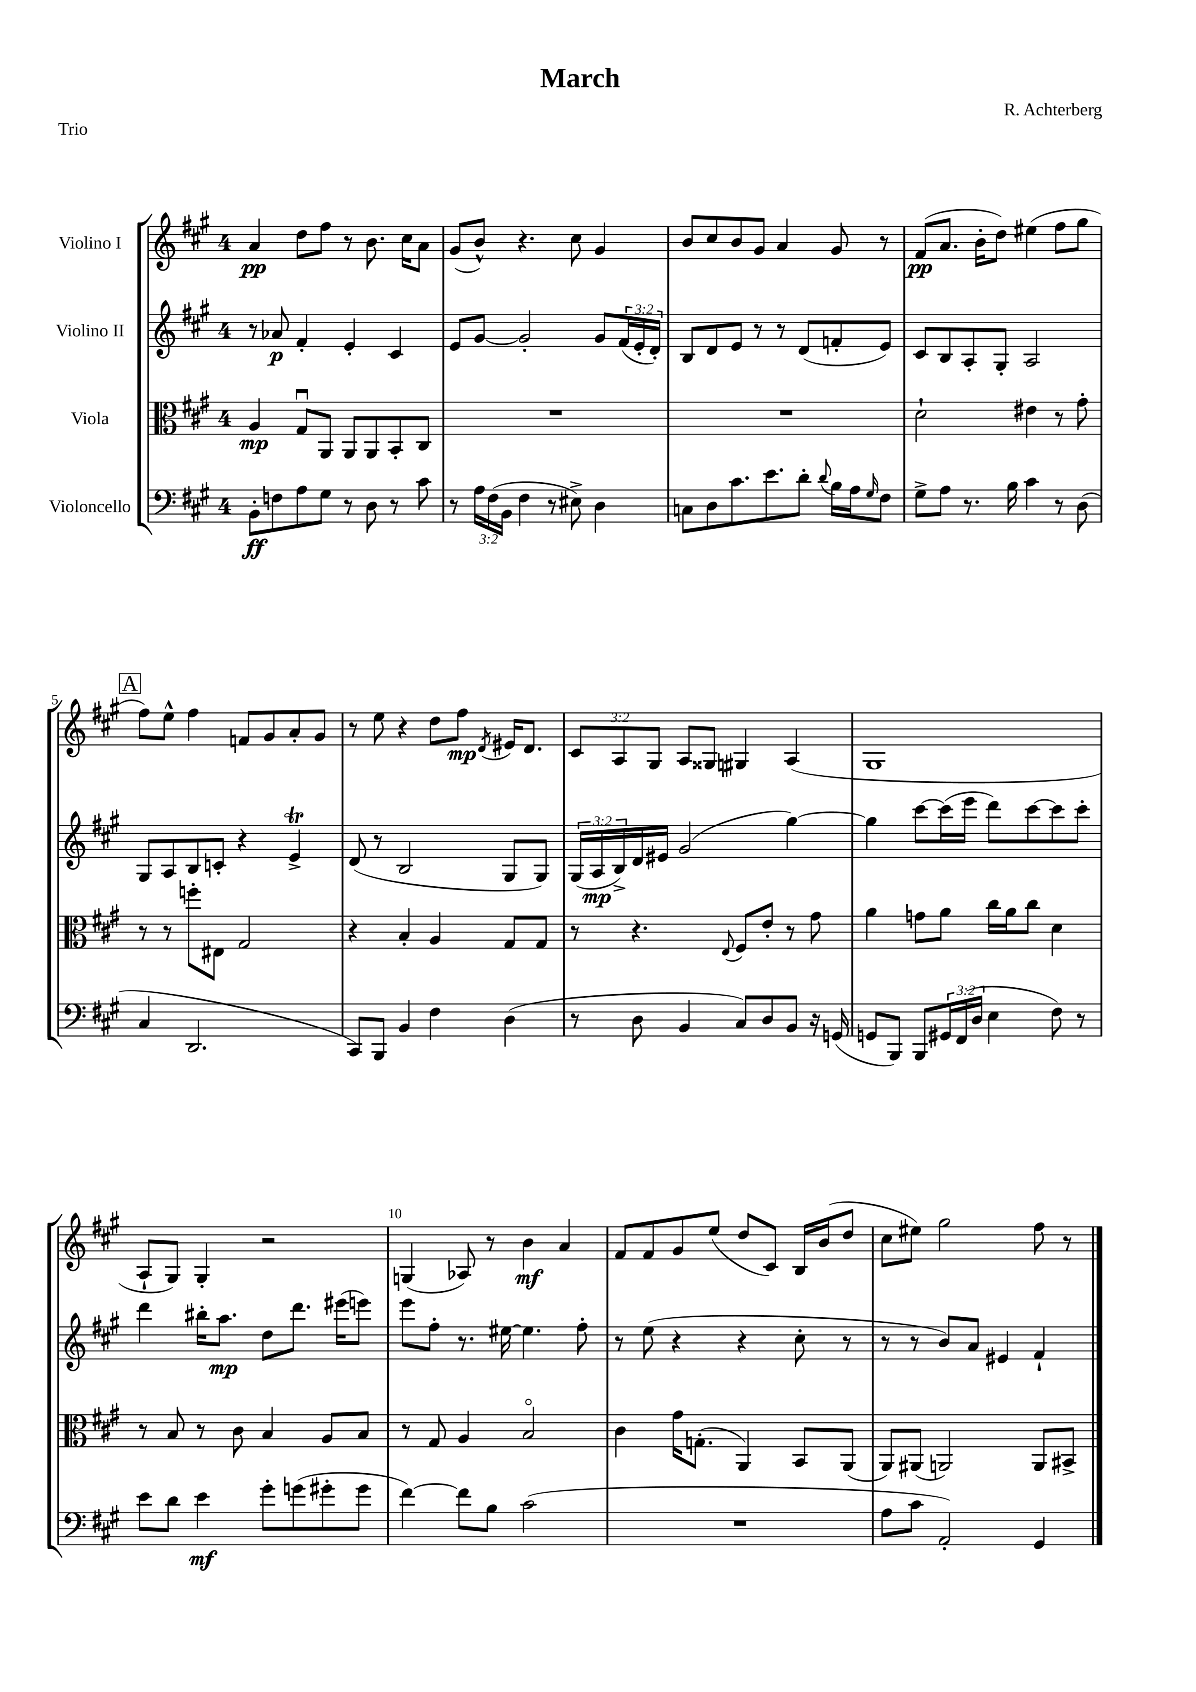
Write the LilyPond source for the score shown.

\header { title = "March" composer = "R. Achterberg" piece = "Trio" }
<<
\new StaffGroup <<
\new Staff = "s0" \with { instrumentName = "Violino I" } {
    \clef treble \key a \major \once \override Staff.TimeSignature.style = #'single-digit \time 4/4 \override Staff.TupletNumber.text = #tuplet-number::calc-fraction-text
    a'4\pp d''8 fis''8 r8 b'8. cis''16 a'8 |
    gis'8( b'8-^) r4. cis''8 gis'4 |
    b'8 cis''8 b'8 gis'8 a'4 gis'8 r8 |
    fis'8\pp( a'8. b'16-. d''8) eis''4( fis''8 gis''8 |
    \mark \markup { \box "A" } fis''8) e''8-^ fis''4 f'8 gis'8 a'8-. gis'8 |
    r8 e''8 r4 d''8 fis''8\mp \acciaccatura { d'8 } eis'16 d'8. |
    \tuplet 3/2 { cis'8 a8 gis8 } a8 gisis8 gis4 a4( |
    gis1 |
    a8-! gis8) gis4-. r2 |
    g4( aes8) r8 b'4\mf a'4 |
    fis'8 fis'8 gis'8 e''8( d''8 cis'8) b16 b'16( d''8 |
    cis''8 eis''8) gis''2 fis''8 r8 \bar "|." |
}
\new Staff = "s1" \with { instrumentName = "Violino II" } {
    \clef treble \key a \major \once \override Staff.TimeSignature.style = #'single-digit \time 4/4 \override Staff.TupletNumber.text = #tuplet-number::calc-fraction-text
    r8 aes'8\p fis'4-. e'4-. cis'4 |
    e'8 gis'8~ gis'2-. gis'8 \tuplet 3/2 { fis'16( e'16-. d'16-.) } |
    b8 d'8 e'8 r8 r8 d'8( f'8-. e'8) |
    cis'8 b8 a8-. gis8-. a2 |
    \mark \markup { \box "A" } gis8 a8 b8 c'8-. r4 e'4->\trill |
    d'8( r8 b2 gis8 gis8) |
    \tuplet 3/2 { gis16( a16\mp b16->) } d'16 eis'16 gis'2( gis''4~) |
    gis''4 cis'''8~ cis'''16( e'''16 d'''8) cis'''8~ cis'''8 cis'''8-. |
    d'''4 bis''16-. a''8.\mp d''8 d'''8. eis'''16( e'''8) |
    e'''8 fis''8-. r8. eis''16~ eis''4. fis''8-. |
    r8 e''8( r4 r4 cis''8-. r8 |
    r8 r8 b'8) a'8 eis'4 fis'4-! \bar "|." |
}
\new Staff = "s2" \with { instrumentName = "Viola" } {
    \clef alto \key a \major \once \override Staff.TimeSignature.style = #'single-digit \time 4/4
    a4\mp gis8\downbow a,8 a,8 a,8 b,8-. cis8 |
    R1 |
    R1 |
    d'2-! eis'4 r8 gis'8-. |
    \mark \markup { \box "A" } r8 r8 f''8-. eis8 gis2 |
    r4 b4-. a4 gis8 gis8 |
    r8 r4. \appoggiatura { e8 } fis8 e'8-. r8 gis'8 |
    a'4 g'8 a'8 cis''16 a'16 cis''8 d'4 |
    r8 b8 r8 cis'8 b4 a8 b8 |
    r8 gis8 a4 b2\flageolet |
    cis'4 gis'16 g8.-.( a,4) b,8 a,8( |
    a,8) ais,8( a,2) a,8 bis,8-> \bar "|." |
}
\new Staff = "s3" \with { instrumentName = "Violoncello" } {
    \clef bass \key a \major \once \override Staff.TimeSignature.style = #'single-digit \time 4/4 \override Staff.TupletNumber.text = #tuplet-number::calc-fraction-text
    b,8-.\ff f8 a8 gis8 r8 d8 r8 cis'8 |
    r8 \tuplet 3/2 { a16 fis16( b,16 } fis4 r8 eis8->) d4 |
    c8 d8 cis'8. e'8. d'8-. \appoggiatura { d'8 } b16 a16 \grace { gis16 } fis8 |
    gis8-> a8 r8. b16 cis'4 r8 d8( |
    \mark \markup { \box "A" } cis4 d,2. |
    cis,8) b,,8 b,4 fis4 d4( |
    r8 d8 b,4 cis8) d8 b,8 r16 g,16( |
    g,8 b,,8) b,,8 \tuplet 3/2 { gis,16 fis,16( d16 } e4 fis8) r8 |
    e'8 d'8 e'4\mf gis'8-. g'8( gis'8-. gis'8 |
    fis'4~) fis'8 b8 cis'2( |
    R1 |
    a8 cis'8 a,2-.) gis,4 \bar "|." |
}
>>
>>
\layout { \context { \Score \override BarNumber.break-visibility = ##(#f #t #t) barNumberVisibility = #(every-nth-bar-number-visible 5) } }
